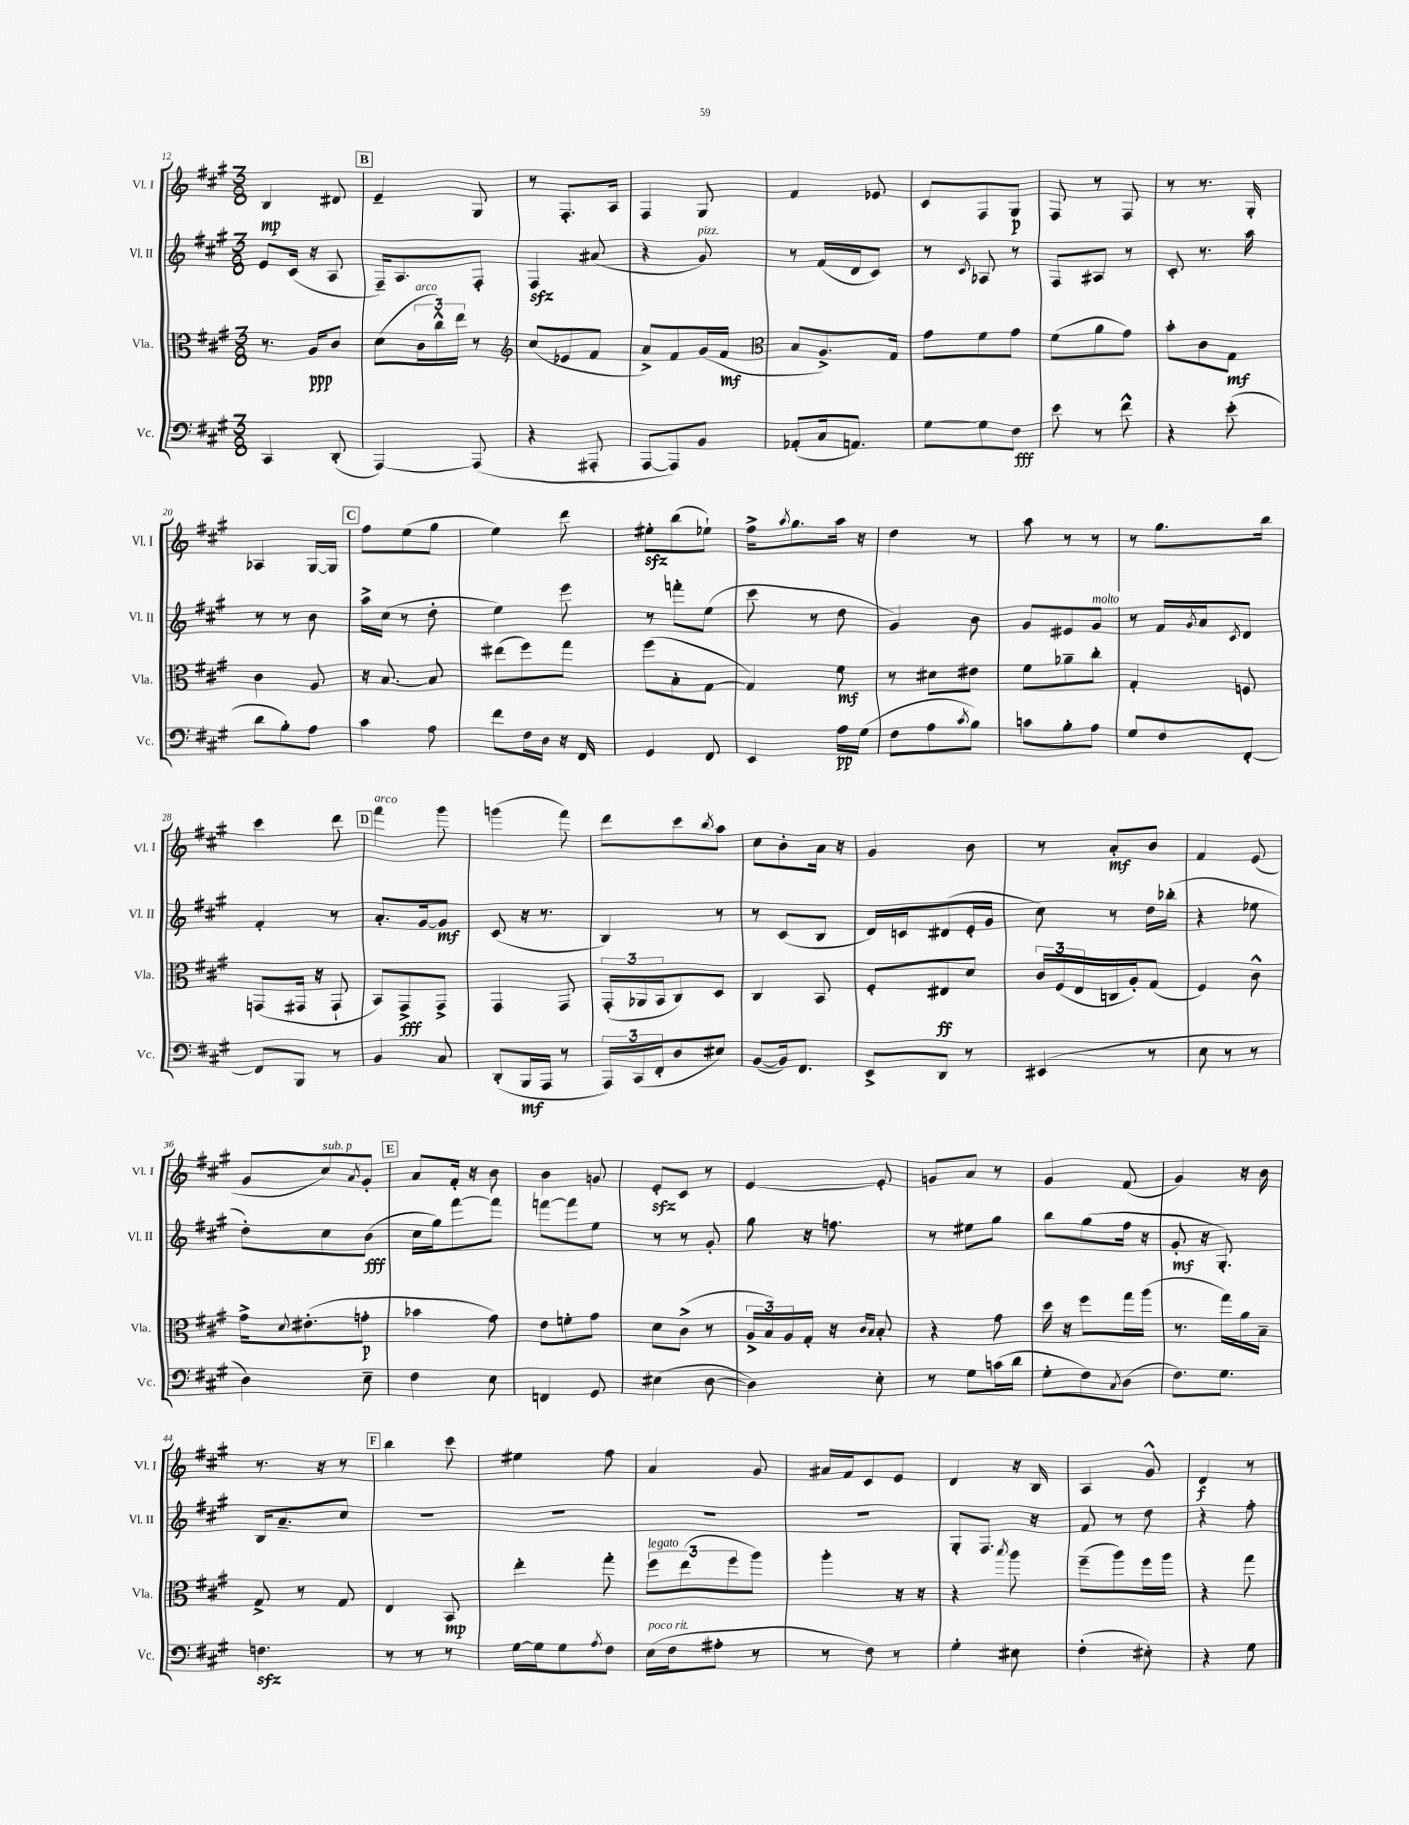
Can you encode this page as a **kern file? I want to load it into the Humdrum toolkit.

**kern	**kern	**kern	**kern
*staff4	*staff3	*staff2	*staff1
*clefF4	*clefC3	*clefG2	*clefG2
*k[f#c#g#]	*k[f#c#g#]	*k[f#c#g#]	*k[f#c#g#]
*M3/8	*M3/8	*M3/8	*M3/8
4CC#	8.r	8e	4B
.	.	(16c#	.
.	16A	16r	.
(8DD'	8c#	8A	8d#
=	=	=	=
[4AAA)	(8d	16F#~)	4e~
.	.	8.A	.
.	24c#	.	.
.	24cc#^^)	.	.
.	24ee	.	.
(8AAA]	8r	8F#'	8G#
=	=	=	=
*	*clefG2	*	*
4r	(8cc#	4F#	8r
.	8e-	.	8.F#'
8AAA#'	8f#	(8a#	.
.	.	.	16A
=	=	=	=
[8AAA	8a^)	4r	4F#
8AAA])	8f#	.	.
8BB	(16g#	8g#)	8G#
.	16f#	.	.
=	=	=	=
*	*clefC3	*	*
(8AA-'	8B	8r	4f#
16C#	8.A^)	(16f#	.
8.AA)	.	16d	.
.	.	8c#)	8e-
.	16G#	.	.
=	=	=	=
[8G#	8g#	8r	8c#
.	.	8qc#	.
8G#]	8f#	8A-	8F#
8F#	8g#	8r	8G#
=	=	=	=
8e	(8f#	8F#	8F#
8r	8a	8A#	8r
8f#^^	8g#)	8r	8F#
=	=	=	=
4r	8b'	8c#'	8r
.	8c#	8.r	8.r
(8e'	8G#	.	.
.	.	16aa	16G#'
=	=	=	=
8d	4c#	8r	4A-
8B')	.	8r	.
8A	8A	8b	[16G#
.	.	.	16G#]
=	=	=	=
4c#	16r	16aa^	8ff#
.	[8.B	(16cc#	.
.	.	8r	(8ee
8A	8B]	8dd'	8gg#
=	=	=	=
8f#	(8ee#	4ee)	4ee)
16F#	8ff#)	.	.
16D	.	.	.
16r	8gg#	8eee	8ddd
16FF#	.	.	.
=	=	=	=
4GG#	(8ff#	8r	8ee#'
.	8B'	8fff'	(8bb
8FF#	[8G#	(8ee	8ee-`)
=	=	=	=
4EE	4G#])	8ccc#	16ff#^
.	.	.	8qaa
.	.	.	8.gg#
.	.	8r	.
16A	8f#	8dd	16aa
(16G#	.	.	16r
=	=	=	=
8F#	8r	4g#)	4dd
8A	8d#	.	.
8qc#	.	.	.
8B)	8e#	8b	8r
=	=	=	=
8c	8f#	8g#	8aa
8B'	8a-~	8e#	8r
8A	8cc#'	8g#	8r
=	=	=	=
8G#	4G#'	8r	8r
8F#	.	16f#	8.gg#
.	.	8qg#	.
.	.	16a	.
.	.	8qc#	.
[8FF#'	8F	8d	.
.	.	.	16bb
=	=	=	=
8FF#]	(8GG	4f#'	4ccc#
8BBB	16GG#	.	.
.	16r	.	.
8r	8GG#`	8r	8ddd
=	=	=	=
4BB	8BB)	8.a'	4fff#
.	8GG#^	.	.
.	.	[16g#	.
8C#	8GG#^	8g#]	8ggg#
=	=	=	=
(8DD'	4GG#	(8c#	(4ggg
16BBB	.	16r	.
16AAA	.	8.r	.
8r	8GG#	.	8fff#)
=	=	=	=
24AAA)	(24GG#'	4B)	8ddd
(24CC#	24AA-	.	.
24FF#'	24BB	.	.
8D	8C#)	.	8ccc#
.	.	.	8qbb
8E#)	8D	8r	8aa
=	=	=	=
([8BB	4C#	8r	8cc#
16BB])	.	(8c#	8b'
8.FF#	.	.	.
.	8BB	8B	16a
.	.	.	16r
=	=	=	=
8EE^	8F#'	16d)	4g#
.	.	16c	.
8DD	8E#	(8d#	.
8r	8d	16e'	8b
.	.	16g#	.
=	=	=	=
(4EE#	24c#	8cc#)	8r
.	(24F#	.	.
.	24E	.	.
.	16C	8r	8a'
.	16A')	.	.
8r	(8G#	16dd	8b
.	.	(16bb-'	.
=	=	=	=
8E	4F#)	4r	4f#
8r	.	.	.
8r	8c#^^	8ee-	(8e
=	=	=	=
4D)	16g#^	8dd')	8g#
.	8qqd	.	.
.	(8.e#'	.	.
.	.	8cc#	8cc#)
.	.	.	8qa
8E~	8g'	(8b	8g#'
=	=	=	=
4F#	4b-	16cc#	8a
.	.	16gg#)	.
.	.	[8fff#	16f#'
.	.	.	16r
8E	8g#)	8fff#]	8b
=	=	=	=
4FF	8e	[8fff	4b
.	8f'	8fff]	.
8GG#	8g#	8ee	8g
=	=	=	=
(4E#	8d	8r	8e'
.	(8c#^	8r	8c#
[8D	8r	8g#'	8r
=	=	=	=
4D])	24A^	8gg#	[4e
.	24B)	.	.
.	24A	.	.
.	16G#'	16r	.
.	16r	8.ff	.
.	16qqc#	.	.
.	16qqB	.	.
8E'	8B'	.	8e']
=	=	=	=
8r	4r	8r	8g
8G#	.	8ee#	8a
(16c	8g#	8gg#	8r
16d	.	.	.
=	=	=	=
8G#'	16dd	8bb	4g#
.	16r	.	.
8F#)	8ff#	(8gg#	.
8qC#	.	.	.
(8D	16gg#	16ff#	(8f#
.	(16aa	16r	.
=	=	=	=
8.F#)	8.r	8g#'	4g#)
.	.	16r	.
8.G#	16gg#)	8.G#')	.
.	16a	.	16r
.	16B~	.	16b
=	=	=	=
4.F	8G#^	16B	8.r
.	.	8.a~	.
.	8r	.	.
.	.	.	16r
.	8G#	8cc#	8r
=	=	=	=
8r	4E	4.r	4bb
8r	.	.	.
8r	8BB	.	8ccc#
=	=	=	=
[16G#	4ee'	4.r	4ee#
16G#]	.	.	.
8G#	.	.	.
8qA	.	.	.
8F#	8gg#'	.	8ff#
=	=	=	=
(16E	12ff#	4.r	4a
16F#	.	.	.
.	(12ee	.	.
8A#'	.	.	.
.	12ff#	.	.
8r	8aa)	.	8g#
=	=	=	=
8r	4aa'	4.r	16a#
.	.	.	16f#
8F#)	.	.	8c#
8r	16r	.	8e
.	16r	.	.
=	=	=	=
4G#'	4r	8G#'	4d
.	.	8.F#	.
.	8qbb	.	.
8E#	8aa	.	16r
.	.	16r	16B
=	=	=	=
(4F#'	(8ff#~	8f#	4A
.	8aa)	8r	.
8E#')	16ff#	8dd	8g#^^
.	16aa	.	.
=	=	=	=
4r	4r	4r	4d
8G#	8gg#	8ff#'	8r
==	==	==	==
*-	*-	*-	*-
